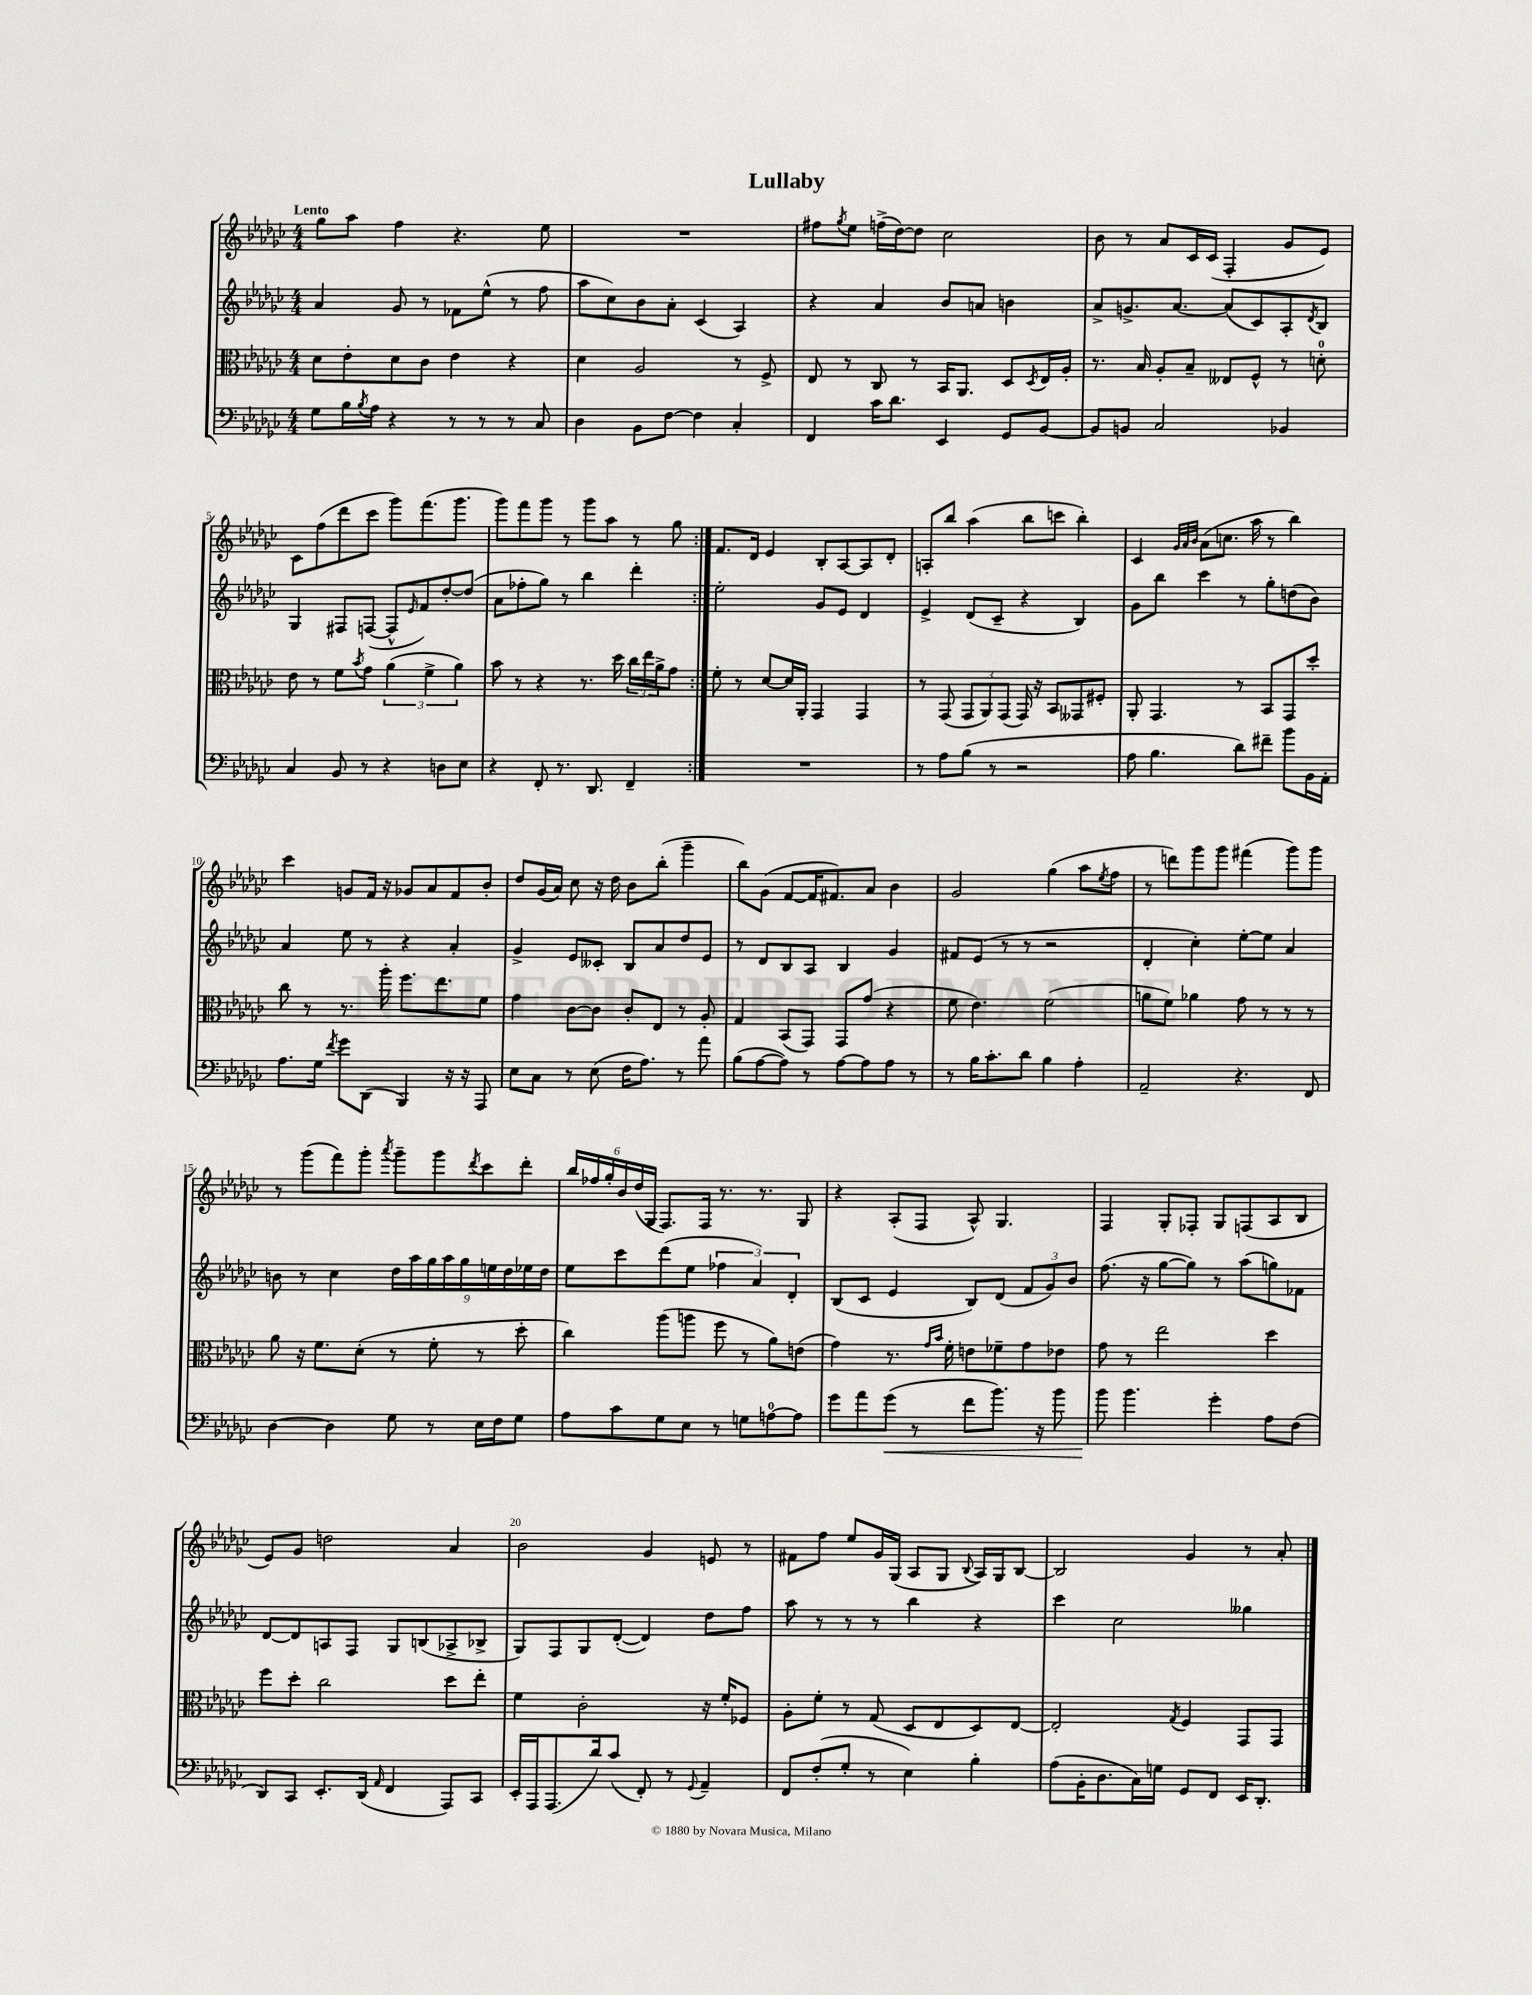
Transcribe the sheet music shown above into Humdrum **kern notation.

**kern	**dynam	**kern	**kern	**kern
*part4	*part4	*part3	*part2	*part1
*staff4	*staff4	*staff3	*staff2	*staff1
*clefF4	*	*clefC3	*clefG2	*clefG2
*k[b-e-a-d-g-c-]	*	*k[b-e-a-d-g-c-]	*k[b-e-a-d-g-c-]	*k[b-e-a-d-g-c-]
*M4/4	*	*M4/4	*M4/4	*M4/4
=1	=1	=1	=1	=1
!	!	!	!	!LO:TX:a:B:t=Lento
8G-\L	.	8d-\L	4a-/	8gg-\L
16B-\L	.	8e-'\	.	8aa-\J
8qB-/	.	.	.	.
16A-\JJ	.	.	.	.
4r	.	8d-\	8g-/	4ff\
.	.	8c-\J	8r	.
8r	.	4e-\	8f-X\L	4.r
8r	.	.	(8ee-^^\J	.
8r	.	4r	8r	.
8C-/	.	.	8ff\	8ee-\
=2	=2	=2	=2	=2
4D-\	.	4d-\	8aa-\L	1r
.	.	.	8cc-\)	.
8BB-\L	.	2A-/	8b-\	.
[8F\J	.	.	8a-'\J	.
4F\]	.	.	(4c-/	.
4C-'/	.	8r	4A-/)	.
.	.	8F^/	.	.
=3	=3	=3	=3	=3
4FF/	.	8E-/	4r	8ff#X\L
.	.	.	.	8qgg-/
.	.	8r	.	8ee-\J
16c-\KL	.	8C-/	4a-/	(16ffn^\LL
8.d-\J	.	.	.	[16dd-\J)
.	.	8r	.	8dd-\J]
4EE-/	.	16BB-/KL	8b-/L	2cc-\
.	.	8.AA-/J	.	.
.	.	.	8an/J	.
8GG-/L	.	8D-/L	4bn\	.
.	.	8qD-/	.	.
[8BB-/J	.	16E-/L	.	.
.	.	16A-'/JJ	.	.
=4	=4	=4	=4	=4
8BB-/L]	.	8.r	8a-^/L	8b-\
8BBn/J	.	.	8.gn^/	8r
.	.	16B-/	.	.
2C-/	.	8A-'/L	.	8a-/L
.	.	.	[8.a-/J	.
.	.	8B-~/J	.	16c-/L
.	.	.	.	(16c-/JJ
.	.	8E--X/L	(8a-/L]	4F'/
.	.	8F^^/J	8c-/)	.
4BB-X/	.	8r	8A-'/	8g-/L
.	.	.	8qd-/	.
.	.	8dn'\	8B-/J	8e-/J)
!!LO:LB:g=z
=5	=5	=5	=5	=5
4C-/	.	8e-\	4G-/	8c-\L
.	.	8r	.	(8ff\
8BB-/	.	8f\L	8F#X/L	8ddd-\
.	.	8qb-/	.	.
8r	.	8g-\J	([8Fn/J	8ccc-\J
4r	.	(6a-\	8F^^/L]	8ggg-\L)
.	.	.	16qqe-/	.
.	.	.	8f/)	(8.fff\
.	.	6f^\	.	.
8Dn\L	.	.	[8dd-'/	.
.	.	.	.	8.ggg-\J
.	.	6a-\)	.	.
8E-\J	.	.	(8dd-/J]	.
=6	=6	=6	=6	=6
4r	.	8b-\	8a-\L	8ggg-\L)
.	.	8r	8ff-X'\	8fff\
8FF'/	.	4r	8gg-\J)	8ggg-\J
8.r	.	.	8r	8r
.	.	8.r	4bb-\	8ggg-\L
8.DD-/	.	.	.	.
.	.	.	.	8aa-\J
.	.	16dd-\	.	.
4FF~/	.	24cc-\LL	4ddd-'\	8r
.	.	24ee-\	.	.
.	.	24a-^\J	.	.
.	.	8g-\J	.	8gg-\
=7:|!	=7:|!	=7:|!	=7:|!	=7:|!
1r	.	8f'\	2ee-'\	8.f/L
.	.	8r	.	.
.	.	.	.	16d-/Jk
.	.	[8d-/L	.	4e-/
.	.	16d-/L]	.	.
.	.	16AA-'/JJ	.	.
.	.	4GG-/	8g-/L	8B-'/L
.	.	.	8e-/J	[8A-/
.	.	4GG-/	4d-/	8A-/]
.	.	.	.	8d-'/J
=8	=8	=8	=8	=8
8r	.	8r	4e-^/	8An'/L
8A-\L	.	(8GG-/	.	8bb-/J
(8B-\J	.	12GG-/L	(8d-/L	(4aa-\
.	.	12AA-/)	.	.
8r	.	.	8c-~/J	.
.	.	(12GG-/J	.	.
2r	.	16GG-/)	4r	8bb-\L
.	.	16r	.	.
.	.	8BB-/L	.	8cccn\J
.	.	8GG--X/	4B-/)	4bb-'\)
.	.	8F#X'/J	.	.
=9	=9	=9	=9	=9
8A-\	.	8AA-'/	8g-\L	4c-/
4.B-\	.	4.GG-/	8bb-\J	.
.	.	.	.	32qqg-/LLL
.	.	.	.	32qqa-/
.	.	.	.	32qqb-/JJJ
.	.	.	4ccc-\	(8a-\L
.	.	.	.	8.ccn\J
8d-\L)	.	8r	8r	.
.	.	.	.	16aa-\
8f#X~\J	.	8BB-/L	8gg-'\L	8r
8b-\L	.	8GG-/	(8ddn\	4bb-\)
16BB-\L	.	8dd-'/J	8b-\J)	.
16AA-'\JJ	.	.	.	.
!!LO:LB:g=z
=10	=10	=10	=10	=10
8.A-\L	.	8cc-\	4a-/	4ccc-\
.	.	8r	.	.
16G-\Jk	.	.	.	.
8qf/	.	.	.	.
8g-\L	.	8.r	8ee-\	8gn/L
(8DD-\J	.	.	8r	16f/Jk
.	.	16aa-'\	.	16r
4BBB-/)	.	8.ff\L	4r	8g-X/L
.	.	.	.	8a-/
.	.	8.ee-\	.	.
16r	.	.	4a-'/	8f/
16r	.	.	.	.
8AAA-/	.	8f\J	.	8b-'/J
=11	=11	=11	=11	=11
8E-\L	.	4g-\	4g-^/	8dd-/L
8C-\J	.	.	.	(16g-/L
.	.	.	.	16a-/JJ)
8r	.	[8c-\L	8e-/L	8cc-\
(8E-\	.	8c-\J]	8c--X'/J	16r
.	.	.	.	16dd-\
16F\KL	.	8c-'/L	8B-/L	8b-\L
8.A-\J)	.	.	.	.
.	.	8E-/J	8a-/	(8bb-'\J
8r	.	8r	8dd-/	4ggg-~\
8a-\	.	8A-'/	8e-/J	.
=12	=12	=12	=12	=12
(8B-\L	.	4G-/	8r	8bb-\L)
[8A-\	.	.	8d-/L	(8g-\J
8A-\J])	.	(8BB-/L	8B-/	[8f/L
8r	.	8GG-/J)	8A-/J	16f/K]
.	.	.	.	8.f#X/)
[8A-\L	.	8GG-/L	4B-/	.
8A-\]	.	(8g-/J	.	8a-/J
8A-\J	.	4r	4g-/	4b-\
8r	.	.	.	.
=13	=13	=13	=13	=13
8r	.	8f\	8f#X/L	2g-/
16B-\KL	.	4.e-\)	(8e-/J	.
8.c-'\	.	.	.	.
.	.	.	8r	.
8d-\J	.	.	8r	.
4B-\	.	(2f\	2r	(4gg-\
4A-'\	.	.	.	8aa-\L
.	.	.	.	8qee-/
.	.	.	.	8ff\J
=14	=14	=14	=14	=14
2AA-~/	.	8an\L	4d-'/	8r
.	.	8f\J)	.	8dddn\L)
.	.	4a-X\	4cc-'\)	8ggg-\
.	.	.	.	8ggg-\J
4.r	.	8g-\	[8ee-'\L	(4fff#X\
.	.	8r	8ee-\J]	.
.	.	8r	4a-/	8ggg-\L)
8FF/	.	8r	.	8ggg-\J
!!LO:LB:g=z
=15	=15	=15	=15	=15
[4D-\	.	8a-\	8bn\	8r
.	.	16r	8r	(8ggg-\L
.	.	8.f\L	.	.
4D-\]	.	.	4cc-\	8fff\)
.	.	(8d-'\J	.	8ggg-'\J
.	.	.	.	8qaaa-/
8G-\	.	8r	18dd-\LL	8ggg-~\L
.	.	.	18aa-\	.
.	.	.	18gg-\	.
8r	.	8f'\	.	8ggg-\
.	.	.	18aa-\	.
.	.	.	18gg-\	.
.	.	.	.	8qddd-/
16E-\LL	.	8r	.	8ccc-\
.	.	.	18een\	.
16F\J	.	.	.	.
.	.	.	18dd-\	.
8G-\J	.	8dd-'\	.	8ddd-'\J
.	.	.	18ee-X\	.
.	.	.	18dd-\JJ	.
=16	=16	=16	=16	=16
8A-\L	.	4cc-\)	8ee-\L	24bb-/LL
.	.	.	.	24ff-X/
.	.	.	.	24gg-'/
8c-\	.	.	8ccc-\	24b-/
.	.	.	.	(24dd-/
.	.	.	.	24G-/JJ
8G-\	.	(8aa-\L	(8ddd-\	8.F/L)
8E-\J	.	8aan\J	8ee-\J	.
.	.	.	.	16F/Jk
8r	.	8ff\	6ff-X\	8.r
8Gn\L	.	8r	.	.
.	.	.	6a-/)	.
.	.	.	.	8.r
[8An\	.	8a-\L)	.	.
.	.	.	6d-'/	.
8A\J]	.	(8en\J	.	8G-/
=17	=17	=17	=17	=17
8g-\L	.	4g-\)	(8B-/L	4r
8a-\	.	.	8c-/J	.
!	!LO:HP:b	!	!	!
(8g-\J	<	8.r	4e-/	(8A-'/L
8r	.	.	.	8F/J
.	.	16qqg-/LL	.	.
.	.	16qqb-/JJ	.	.
.	.	16f'\	.	.
8f\L	.	8en\L	8B-/L)	8A-^^/)
8.b-\J)	.	8f-X~\	(8d-/J	4.G-/
.	.	8g-\	12f/L	.
16r	.	.	.	.
.	.	.	12g-/)	.
8b-\	.	8e-X\J	.	.
.	.	.	12b-/J	.
=18	=18	=18	=18	=18
8b-\	.	8g-\	(8.ff\	4F/
4.b-\	[	8r	.	.
.	.	.	16r	.
.	.	2ee-\	[8gg-\L	8G-'/L
.	.	.	8gg-\J])	8F-X'/J
4g-'\	.	.	8r	8G-/L
.	.	.	(8aa-\L	(8Fn/
8A-\L	.	4dd-\	8ggn\)	8A-/
(8F\J	.	.	8f-X\J	8B-/J
!!LO:LB:g=z
=19	=19	=19	=19	=19
8DD-/L)	.	8ff\L	[8d-/L	8e-/L)
8CC-/J	.	8dd-'\J	8d-/]	8g-/J
8.EE-'/L	.	2cc-\	8An/	2ddn\
.	.	.	8F/J	.
(16DD-/Jk	.	.	.	.
16qqAA-/	.	.	.	.
4FF/	.	.	8G-/L	.
.	.	.	(8Bn/	.
8AAA-/L)	.	8dd-\L	8A-X^/	4a-/
8CC-/J	.	8ee-'\J	8B-X^/J	.
=20	=20	=20	=20	=20
16EE-'/LL	.	4f\	8G-/L)	2b-\
16AAA-/J	.	.	.	.
(8.AAA-/	.	.	8F/	.
.	.	2c-'\	8G-/	.
16d-/k)	.	.	.	.
(8c-/J	.	.	([8d-'/J	.
8FF'/)	.	.	4d-/])	4g-/
8r	.	.	.	.
8qqGG-/	.	.	.	.
4AA-~/	.	16r	8dd-\L	8en/
.	.	16f'/KL	.	.
.	.	8F-X/J	8ff\J	8r
=21	=21	=21	=21	=21
8FF/L	.	8A-'\L	8aa-\	8f#X\L
(8F'/	.	8f'\J	8r	8ff\J
8G-'/J	.	8r	8r	8ee-/L
8r	.	(8G-/	8r	16g-/L
.	.	.	.	(16G-/JJ
4E-\)	.	8D-/L	4bb-\	8A-/L
.	.	8E-/	.	8G-/J
.	.	.	.	8qqB-/
4B-'\	.	8D-/)	4r	16A-/LL)
.	.	.	.	16G-/J
.	.	[8E-/J	.	[8B-/J
=22	=22	=22	=22	=22
(8A-\L	.	2E-'/]	4ccc-\	2B-/]
16BB-'\K	.	.	.	.
8.D-\	.	.	.	.
.	.	.	2cc-\	.
16C-\L)	.	.	.	.
16Gn\JJ	.	.	.	.
.	.	8qG-/	.	.
8GG-/L	.	4F/	.	4g-/
8FF/J	.	.	.	.
16EE-/KL	.	8GG-/L	4gg--X\	8r
8.DD-'/J	.	.	.	.
.	.	8GG-/J	.	8a-'/
==	==	==	==	==
*-	*-	*-	*-	*-
